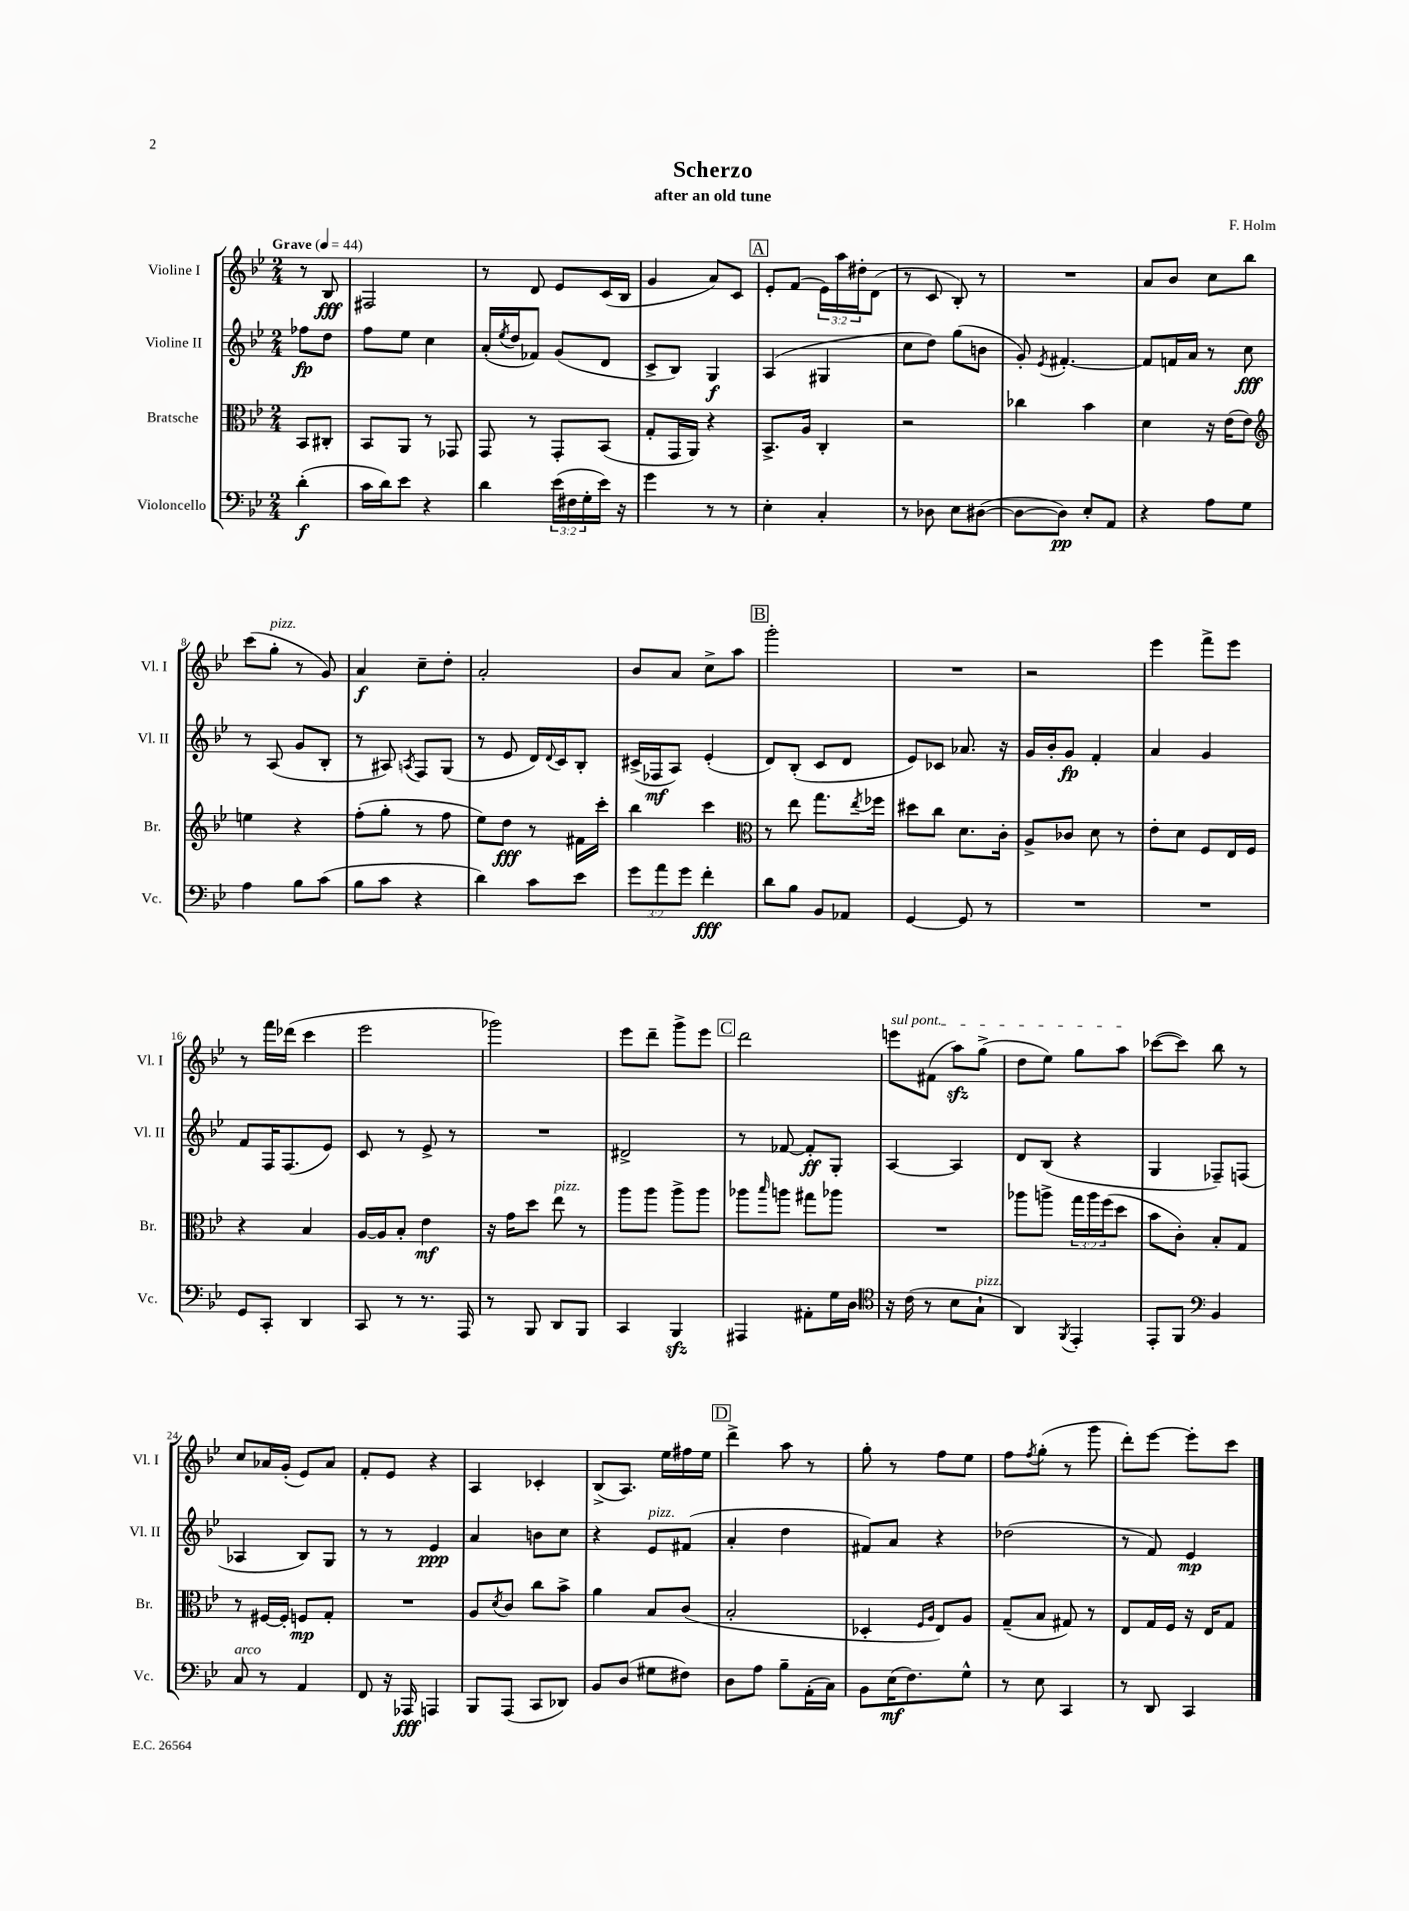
\header { title = "Scherzo" composer = "F. Holm" subtitle = "after an old tune" }
<<
\new StaffGroup <<
\new Staff = "s0" \with { instrumentName = "Violine I" shortInstrumentName = "Vl. I" } {
    \clef treble \key bes \major \numericTimeSignature \time 2/4 \override Staff.TupletNumber.text = #tuplet-number::calc-fraction-text \partial 4 \tempo "Grave" 4 = 44
    r8 bes8\fff |
    fis2 |
    r8 d'8 ees'8 c'16( bes16 |
    g'4 a'8) c'8 |
    \mark \markup { \box "A" } ees'8-. f'8( \tuplet 3/2 { ees'16) a''16 dis''16-. } d'8( |
    r8 c'8 bes8-.) r8 |
    R2 |
    a'8 bes'8 c''8 bes''8 |
    c'''8( g''8-.^\markup { \italic "pizz." } r8 g'8) |
    a'4\f c''8-- d''8-. |
    a'2-. |
    bes'8 a'8 c''8-> a''8 |
    \mark \markup { \box "B" } g'''2-. |
    R2 |
    r2 |
    ees'''4 f'''8-> ees'''8 |
    r8 f'''16 des'''16( c'''4 |
    ees'''2 |
    ges'''2) |
    ees'''8 d'''8-- g'''8-> ees'''8 |
    \mark \markup { \box "C" } d'''2 |
    \once \override TextSpanner.bound-details.left.text = \markup { \italic "sul pont." } e'''8\startTextSpan fis'8( a''8\sfz) g''8->( |
    d''8 ees''8) g''8 a''8\stopTextSpan |
    ces'''8~( ces'''8) bes''8 r8 |
    c''8 aes'16 g'16-.( ees'8) aes'8 |
    f'8-. ees'8 r4 |
    a4 ces'4-. |
    bes8->( a8.) ees''16 fis''16 ees''16 |
    \mark \markup { \box "D" } d'''4-> a''8 r8 |
    g''8-. r8 f''8 ees''8 |
    f''8 \acciaccatura { f''8 } g''8-.( r8 g'''8 |
    d'''8-.) ees'''8~ ees'''8-. c'''8 \bar "|." |
}
\new Staff = "s1" \with { instrumentName = "Violine II" shortInstrumentName = "Vl. II" } {
    \clef treble \key bes \major \numericTimeSignature \time 2/4 \partial 4
    fes''8\fp d''8 |
    f''8 ees''8 c''4 |
    a'16-.( \acciaccatura { ees''8 } d''16 fes'8) g'8( d'8 |
    c'8-> bes8) g4\f |
    \mark \markup { \box "A" } a4( gis4 |
    c''8 d''8) g''8( b'8 |
    g'8-.) \acciaccatura { ees'8 } fis'4.~-. |
    fis'8 f'16 a'16 r8 c''8\fff |
    r8 a8( g'8 bes8-. |
    r8 ais8) \acciaccatura { a8 } f8 g8( |
    r8 ees'8 d'16) \appoggiatura { d'8 } c'16 bes8-. |
    cis'16->( fes16\mf a8) ees'4-.( |
    \mark \markup { \box "B" } d'8) bes8-.( c'8 d'8 |
    ees'8) ces'8 aes'8. r16 |
    g'16 bes'16-. g'8\fp f'4-. |
    a'4 g'4 |
    f'8 f16 f8.( ees'8) |
    c'8 r8 ees'8-> r8 |
    R2 |
    dis'2-> |
    \mark \markup { \box "C" } r8 fes'8~ fes'8-.\ff g8-. |
    a4~ a4 |
    d'8 bes8( r4 |
    g4 fes8--) f8( |
    aes4 bes8) g8 |
    r8 r8 ees'4\ppp |
    a'4 b'8 c''8 |
    r4 ees'8^\markup { \italic "pizz." } fis'8( |
    \mark \markup { \box "D" } a'4-. d''4 |
    fis'8) a'8 r4 |
    des''2( |
    r8 f'8) ees'4\mp \bar "|." |
}
\new Staff = "s2" \with { instrumentName = "Bratsche" shortInstrumentName = "Br." } {
    \clef alto \key bes \major \numericTimeSignature \time 2/4 \override Staff.TupletNumber.text = #tuplet-number::calc-fraction-text \partial 4
    bes,8 cis8-. |
    bes,8 a,8 r8 ges,8 |
    g,8 r8 g,8-. bes,8( |
    g8-. g,16 a,16) r4 |
    \mark \markup { \box "A" } bes,8.-> a16 c4-. |
    r2 |
    ces''4 bes'4 |
    d'4 r16 ees'16( ees'8) |
    \clef treble e''4 r4 |
    f''8-.( g''8-. r8 f''8 |
    ees''8) d''8\fff r8 fis'16 c'''16-. |
    bes''4 c'''4 |
    \mark \markup { \box "B" } \clef alto r8 ees''8 g''8. \acciaccatura { ees''8 } fes''16 |
    dis''8 c''8 d'8. c'16-. |
    a8-> ces'8 d'8 r8 |
    ees'8-. d'8 f8 ees16 f16 |
    r4 bes4 |
    a16~ a16 bes8-. ees'4\mf |
    r16 g'16 d''8 ees''8^\markup { \italic "pizz." } r8 |
    a''8 a''8 a''8-> a''8 |
    \mark \markup { \box "C" } aes''8 \grace { bes''16 } a''8 gis''8 aes''8 |
    R2 |
    aes''8 a''8-> \tuplet 3/2 { g''16 a''16 f''16( } d''8 |
    bes'8 c'8-.) bes8-. g8 |
    r8 fis16~ fis16-. f8\mp g8-. |
    R2 |
    a8 \acciaccatura { d'8 } c'8 c''8 bes'8-> |
    a'4 bes8 c'8( |
    \mark \markup { \box "D" } bes2-. |
    des4-. \grace { f16 a16 } ees8) a8 |
    g8--( bes8 gis8) r8 |
    ees8 g16 f16 r16 ees16 g8 \bar "|." |
}
\new Staff = "s3" \with { instrumentName = "Violoncello" shortInstrumentName = "Vc." } {
    \clef bass \key bes \major \numericTimeSignature \time 2/4 \override Staff.TupletNumber.text = #tuplet-number::calc-fraction-text \partial 4
    d'4-.\f( |
    c'16 d'16) ees'8 r4 |
    d'4 \tuplet 3/2 { ees'16( fis16 g16-. } ees'16) r16 |
    g'4 r8 r8 |
    \mark \markup { \box "A" } ees4-. c4-. |
    r8 des8 ees8 dis8~( |
    dis8~ dis8\pp) ees8-. a,8 |
    r4 a8 g8 |
    a4 bes8 c'8( |
    bes8 c'8 r4 |
    d'4) c'8 ees'8 |
    \tuplet 3/2 { g'8 a'8 g'8 } f'4-.\fff |
    \mark \markup { \box "B" } d'8 bes8 bes,8 aes,8 |
    g,4~ g,8 r8 |
    R2 |
    R2 |
    g,8 c,8-. d,4 |
    c,8 r8 r8. a,,16 |
    r8 bes,,8 d,8 bes,,8 |
    c,4 bes,,4\sfz |
    \mark \markup { \box "C" } ais,,4 ais,8-. g16 d16 |
    \clef tenor r16 c'16( r8 bes8 g8-!^\markup { \italic "pizz." } |
    a,4) \acciaccatura { f,8 } ees,4-. |
    ees,8-. f,8 \clef bass bes,4 |
    c8^\markup { \italic "arco" } r8 a,4 |
    f,8 r16 aes,,16\fff a,,4 |
    bes,,8 a,,8( c,8 des,8) |
    bes,8 d8( gis8 fis8) |
    \mark \markup { \box "D" } d8 a8 bes8-- a,16-.( c16) |
    bes,8 ees16\mf( f8.) g8-^ |
    r8 ees8 c,4 |
    r8 d,8 c,4 \bar "|." |
}
>>
>>
